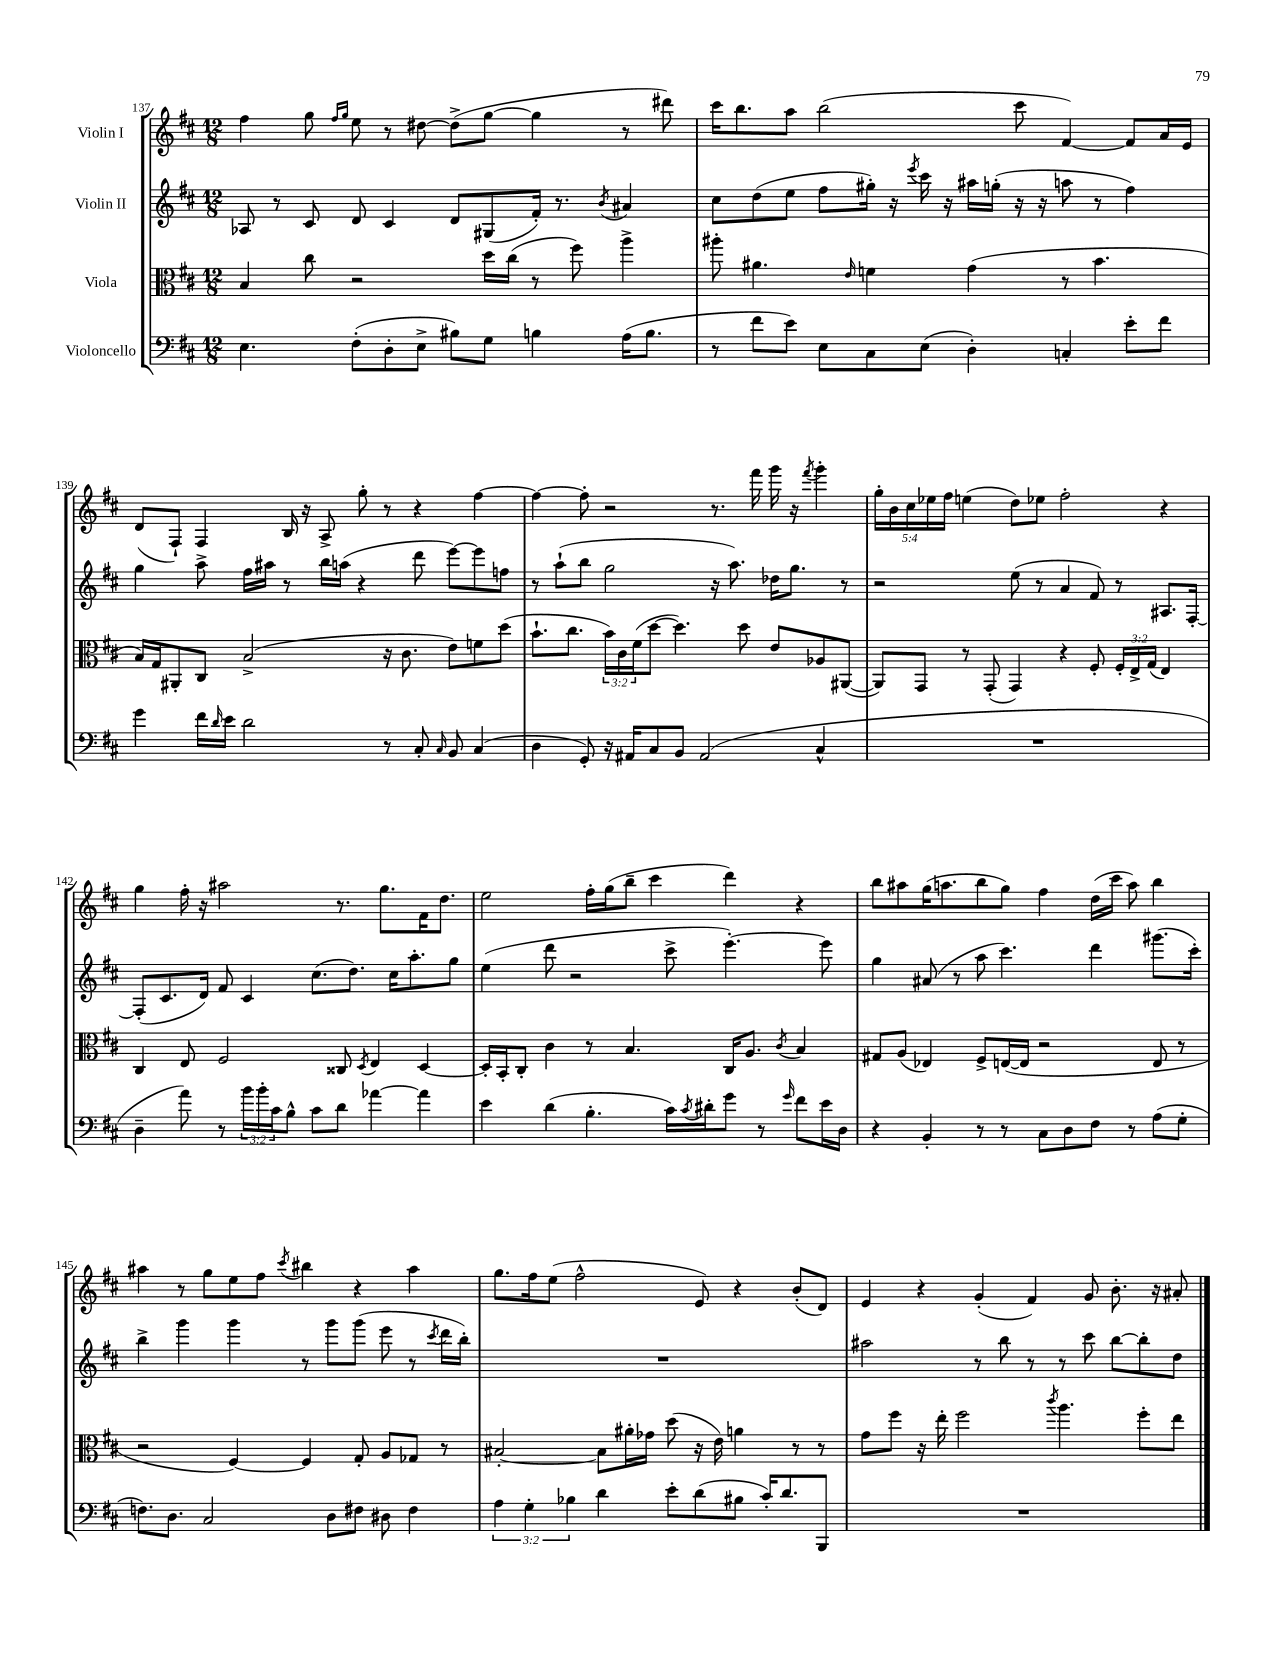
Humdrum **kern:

**kern	**kern	**kern	**kern
*part4	*part3	*part2	*part1
*staff4	*staff3	*staff2	*staff1
*I"Violoncello	*I"Viola	*I"Violin II	*I"Violin I
*clefF4	*clefC3	*clefG2	*clefG2
*k[f#c#]	*k[f#c#]	*k[f#c#]	*k[f#c#]
*M12/8	*M12/8	*M12/8	*M12/8
=137	=137	=137	=137
4.E\	4B/	8A-X/	4ff#\
.	.	8r	.
.	8cc#\	8c#/	8gg\
.	.	.	16qqff#/LL
.	.	.	16qqgg/JJ
(8F#'\L	2r	8d/	8ee\
8D'\	.	4c#/	8r
8E^\J	.	.	[8dd#X\
8B#X\L)	.	8d/L	(8dd#^\L]
8G\J	16dd\LL	(8G#X/	[8gg\J
.	(16cc#\JJ	.	.
4Bn\	8r	16f#'/Jk)	4gg\]
.	.	8.r	.
.	8ff#\)	.	.
.	.	8qb/	.
(16A\KL	4aa^\	4a#X/	8r
8.B\J	.	.	.
.	.	.	8ddd#X\)
=138	=138	=138	=138
8r	8aa#X'\	8cc#\L	16ccc#\KL
.	.	.	8.bb\
8f#\L	4.a#X\	(8dd\	.
8e\J)	.	8ee\J	8aa\J
8E\L	.	8ff#\L	(2bb\
.	16qqe/	.	.
8C#\	4fn\	16gg#X'\Jk)	.
.	.	16r	.
.	.	8qeee/	.
(8E\J	.	16ccc#\	.
.	.	16r	.
4D'\)	(4g\	16aa#X\LL	.
.	.	(16ggn'\JJ	.
.	.	16r	8ccc#\
.	.	16r	.
4Cn'/	8r	8aan\	[4f#/)
.	4.b\	8r	.
8e'\L	.	4ff#\)	8f#/L]
8f#\J	.	.	16a/L
.	.	.	16e/JJ
!!LO:LB:g=z
=139	=139	=139	=139
4g\	16B/LL)	4gg\	(8d/L
.	16G/J	.	.
.	8AA#X'/	.	8F#`/J)
16f#\LL	8C#/J	8aa^\	4F#/
16qqd/	.	.	.
16e\JJ	.	.	.
2d\	(2B^/	16ff#\LL	.
.	.	16aa#X\JJ	.
.	.	8r	16B/
.	.	.	16r
.	.	16bb\LL	8A^/
.	.	(16aan\JJ	.
.	.	4r	8gg'\
8r	16r	.	8r
.	8.c#\	.	.
8C#'/	.	8ddd\	4r
16qqC#/	.	.	.
8BB/	8e\L)	[8eee\L)	.
(4C#/	8fn\	8eee\]	[4ff#\
.	(8dd\J	8ffn\J	.
=140	=140	=140	=140
4D\	8.b`\L	8r	4ff#\_
.	.	(8aa`\L	.
.	8.cc#\J	.	.
8GG'/)	.	8bb\J	8ff#'\]
16r	24b\LL)	2gg\	2r
.	24c#\	.	.
16AA#X/KL	.	.	.
.	(24f#\J	.	.
8C#/	[8dd\J	.	.
8BB/J	4.dd\])	.	.
(2AA#/	.	.	.
.	.	16r	8.r
.	.	8.aa\)	.
.	8dd\	.	.
.	.	.	16fff#\
.	8e/L	16dd-X\KL	16ggg\
.	.	8.gg\J	16r
.	.	.	8qfff#/
4C#^^/	8A-X/	.	4ggg'\
.	([8AA#X/J	8r	.
=141	=141	=141	=141
1.r	8AA#/L])	2r	20gg'\LL
.	.	.	20b\
.	.	.	20cc#\
.	8GG/J	.	.
.	.	.	20ee-X\
.	.	.	20ff#\JJ
.	8r	.	(4een\
.	(8GG'/	.	.
.	4GG/)	(8ee\	8dd\L)
.	.	8r	8ee-X\J
.	4r	4a/	2ff#'\
.	8F#'/	8f#/)	.
.	24F#'/LL	8r	.
.	24E^/	.	.
.	(24G/JJ	.	.
.	4E/)	8.A#X/L	4r
.	.	[16F#'/Jk	.
!!LO:LB:g=z
=142	=142	=142	=142
4D~\	4C#/	(8F#'/L]	4gg\
.	.	8.c#/	.
8a\)	8E/	.	16ff#'\
.	.	16d/Jk)	16r
8r	2F#/	8f#/	2aa#X\
24b\LL	.	4c#/	.
24b'\	.	.	.
24c#\J	.	.	.
8B^^\J	.	.	.
8c#\L	.	(8.cc#\L	.
8d\J	8C##X/	.	8.r
.	.	8.dd\J)	.
.	8qD/	.	.
[4a-X\	4E/	.	.
.	.	.	8.gg\L
.	.	16cc#\KL	.
.	.	8.aa'\	.
4a-\]	[4D/	.	16f#\K
.	.	.	8.dd\J
.	.	8gg\J	.
=143	=143	=143	=143
4e\	16D'/LL]	(4ee\	2ee\
.	16BB'/J	.	.
.	8C#'/J	.	.
(4d\	4c#\	8ddd\	.
.	.	2r	.
4.B'\	8r	.	16ff#'\LL
.	.	.	(16gg\J
.	4.B/	.	8bb~\J
.	.	.	4ccc#\
16c#\LL)	.	8ccc#^\	.
8qc#/	.	.	.
16d#X'\J	.	.	.
8g\J	16C#/KL	[4.eee'\)	4ddd\)
.	8.A/J	.	.
8r	.	.	.
16qqg/	8qc#/	.	.
8f#\L	4B/	.	4r
16e\L	.	8eee\]	.
16D\JJ	.	.	.
=144	=144	=144	=144
4r	8G#X/L	4gg\	8bb\L
.	(8A/J	.	8aa#X\
4BB'/	4E-X/)	(8a#X/	(16gg\K
.	.	.	8.aan\
.	.	8r	.
8r	8F#^/L	8aa\	8bb\
8r	([16En/L	4.ccc#\)	8gg\J)
.	16E/JJ]	.	.
8C#\L	2r	.	4ff#\
8D\	.	.	.
8F#\J	.	4ddd\	(16dd\LL
.	.	.	16ccc#\JJ
8r	.	.	8aa\)
(8A\L	8E/	(8.ggg#X\L	4bb\
8G'\J	8r	.	.
.	.	16ccc#'\Jk)	.
!!LO:LB:g=z
=145	=145	=145	=145
8.Fn\L)	2r	4bb^\	4aa#X\
8.D\J	.	.	.
.	.	4ggg\	8r
2C#/	.	.	8gg\L
.	[4F#/)	4ggg\	8ee\
.	.	.	8ff#\J
.	.	.	8qccc#/
.	4F#/]	8r	4bb#X\
8D\L	.	8ggg\L	.
8F#X\J	8G'/	(8ggg\J	4r
8D#X\	8A/L	8eee\	.
4F#\	8G-X/J	8r	4aa#\
.	.	8qccc#/	.
.	8r	16ddd\LL	.
.	.	16bb'\JJ)	.
=146	=146	=146	=146
6A\	[2B#X'/	1.r	8.gg\L
6G'\	.	.	.
.	.	.	16ff#\k
.	.	.	(8ee\J
6B-X\	.	.	.
.	.	.	2ff#^^\
4d\	8B#\L]	.	.
.	16a#X'\L	.	.
.	16g-X\JJ	.	.
8e'\L	(8dd\	.	.
(8d\	16r	.	8e/)
.	16e\)	.	.
8B#X\J	4an\	.	4r
16c#'/KL)	.	.	.
8.d/	.	.	.
.	8r	.	(8b'/L
8BBB/J	8r	.	8d/J)
=147	=147	=147	=147
1.r	8g\L	2aa#X\	4e/
.	8ff#\J	.	.
.	16r	.	4r
.	16ee'\	.	.
.	2ff#\	.	.
.	.	8r	(4g'/
.	.	8bb\	.
.	.	8r	4f#/)
.	8qccc#/	.	.
.	4.aa\	8r	.
.	.	8ccc#\	8g/
.	.	[8bb\L	8.b'\
.	8ff#'\L	8bb'\]	.
.	.	.	16r
.	8ee\J	8dd\J	8a#X'/
==	==	==	==
*-	*-	*-	*-
